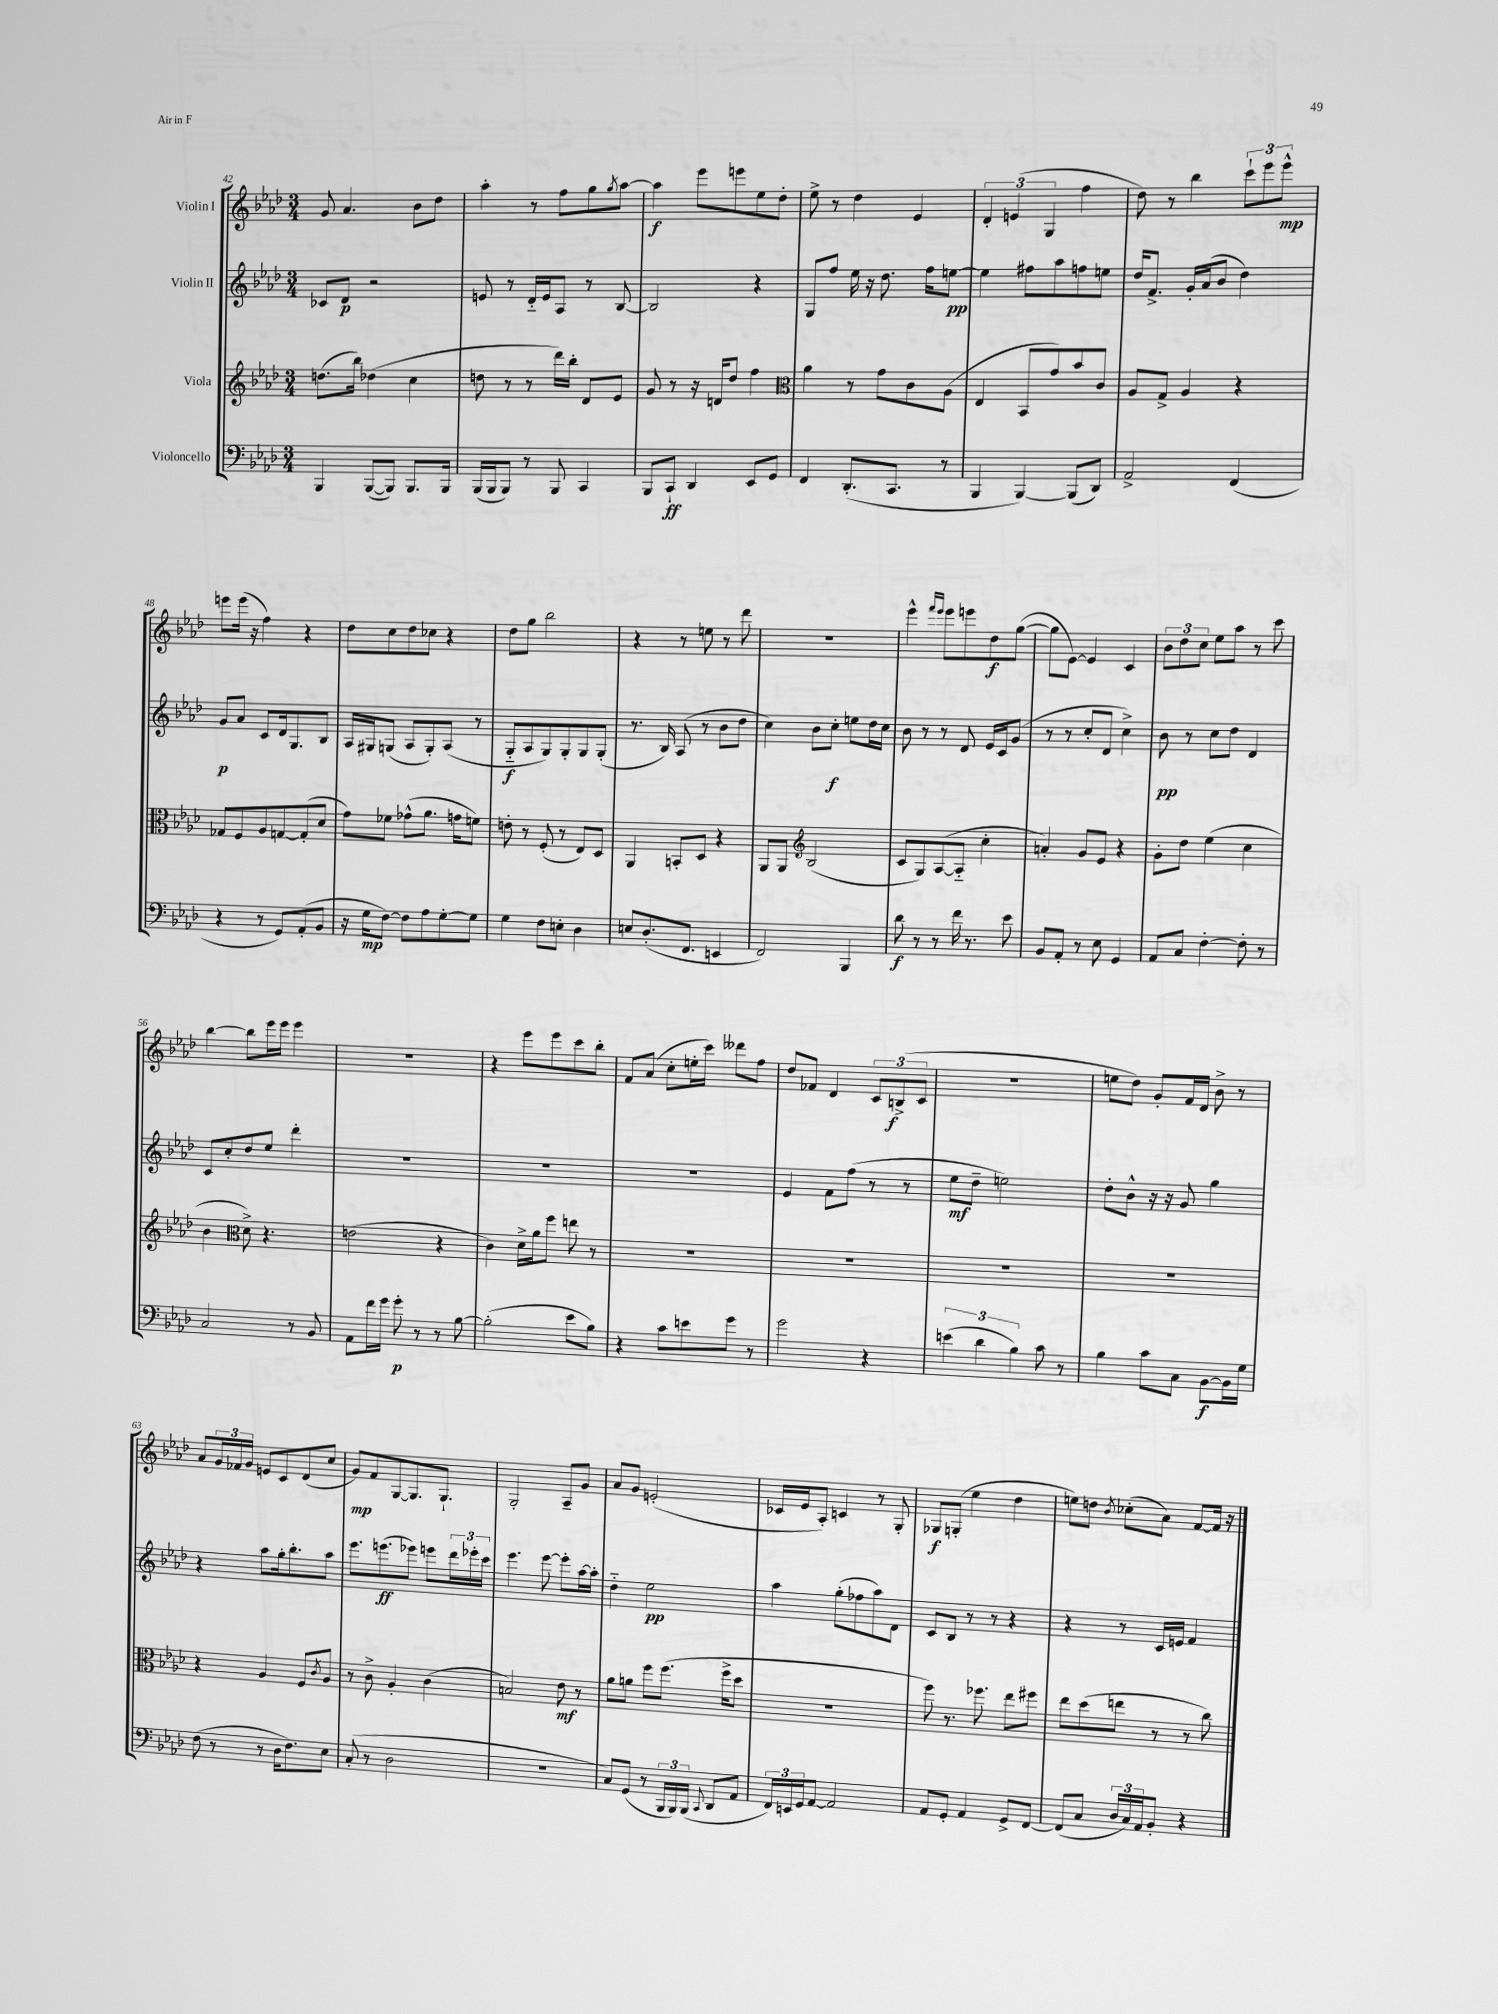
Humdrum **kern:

**kern	**kern	**kern	**kern
*staff4	*staff3	*staff2	*staff1
*clefF4	*clefG2	*clefG2	*clefG2
*k[b-e-a-d-]	*k[b-e-a-d-]	*k[b-e-a-d-]	*k[b-e-a-d-]
*M3/4	*M3/4	*M3/4	*M3/4
4BBB-	(8.dd	8c-	8g
.	.	8d-	4.a-
.	16bb-)	.	.
([8BBB-	(4dd-	2r	.
8BBB-])	.	.	.
8.BBB-	4cc	.	8b-
.	.	.	8dd-
16BBB-	.	.	.
=	=	=	=
(16BBB-	8dd	8e	4aa-'
16BBB-	.	.	.
8BBB-)	8r	8r	.
8r	8r	16d-'~	8r
.	.	16e	.
8BBB-	16ddd-)	8A-	8ff
.	16bb-'	.	.
4CC	8d-	8r	8gg
.	.	.	8qgg
.	8e-	[8B-	[8aa-
=	=	=	=
8BBB-	8g	2B-]	4aa-]
8CC`	8r	.	.
4DD-	16r	.	8eee-
.	16d	.	.
.	8dd-	.	8eee
8EE-	4ff	4r	8ee-
8GG	.	.	8dd-'
=	=	=	=
*	*clefC3	*	*
4FF	4a-	8G	8ee-^
.	.	8ff	8r
(8.DD-'	8r	16ee-	4dd-
.	.	16r	.
.	8g	8.dd-	.
8.CC	.	.	.
.	8c	.	4e-
.	.	16ff	.
8r	(8A-	[8ee	.
=	=	=	=
4BBB-	4E-	4ee]	6d-'
.	.	.	(6e
[4BBB-)	8BB-	8ff#	.
.	.	.	6G
.	8g)	8aa-	.
(8BBB-]	8b-	8ff	4ff
8DD-)	8c	8ee	.
=	=	=	=
2AA-^	8A-	16dd-	8dd-)
.	.	8.f^	.
.	8G^	.	8r
.	4A-	16g'	4bb-
.	.	(16a-	.
.	.	8b-	.
(4FF	4r	4dd-)	12ccc`
.	.	.	12eee-
.	.	.	12eee-^^
=	=	=	=
4r	8G-	8g	8eee
.	8F	8a-	(16eee
.	.	.	16r
8r	8A-	8c	4ff)
8GG)	[8G	16d-	.
.	.	8.G	.
(8AA-'	(8G']	.	4r
8BB-	8d-	8B-	.
=	=	=	=
16r	8g)	16A-	8dd-
16G	.	16G#	.
[8F)	8f-	(8G	8cc
8F]	(8g-^^	8A-	8dd-
8A-	8.a-	8G')	8cc-
[8G'	.	(8A-	4r
.	16g	.	.
8G]	8f)	8r	.
=	=	=	=
4G	8e'	8G'~	8dd-
.	8r	8A-	8gg
8F	(8F'	8G)	2bb-
8E'	8r	8G'	.
4D-	8E-)	8G	.
.	8D-	(8G'	.
=	=	=	=
8E	4AA-	8.r	4r
(8.D-'	.	.	.
.	.	16B-)	.
.	8BB'	(8A-	8r
8.FF	.	.	.
.	8D-	8r	8ee
4EE	4r	8b-	8r
.	.	8dd-	8ddd-
=	=	=	=
2FF)	8AA-	4cc)	2.r
.	8AA-	.	.
*	*clefG2	*	*
.	(2B-	8b-	.
.	.	8cc'	.
4BBB-	.	8ee	.
.	.	16dd-	.
.	.	16cc	.
=	=	=	=
8d-	8c	8b-	4eee-^^
8r	8G)	8r	.
.	.	.	16qqfff
.	.	.	16qqeee-
8r	([8A-	8r	8eee-
16f	8A-'~]	8d-	8eee
8.r	.	.	.
.	4cc'	16e-	8dd-
.	.	16c	.
8e-	.	(8g	([8gg
=	=	=	=
8BB-	4a')	8r	8gg]
8AA-'	.	8r	[8e-)
8r	8g	8cc'	4e-]
8E-	8e-	8d-	.
4GG	4r	4cc^)	4c
=	=	=	=
8AA-	8g'	8b-	12b-
.	.	.	12dd-
8C	8dd-	8r	.
.	.	.	12cc
[4F'	(4ee-	8cc	8ee-
.	.	8dd-	8aa-
8F']	4cc	4d-	8r
8r	.	.	8ccc
=	=	=	=
2C	4b-	8c	[4bb-
.	.	8cc'	.
*	*clefC3	*	*
.	8d-^)	8dd-	8bb-]
.	4.r	8ee-	16eee-
.	.	.	16eee-
8r	.	4ddd-'	4eee-
8BB-	.	.	.
=	=	=	=
8AA-	(2e	2.r	2.r
16f	.	.	.
16g	.	.	.
8g'	.	.	.
8r	.	.	.
8r	4r	.	.
[8B-	.	.	.
=	=	=	=
(2B-']	4c)	2.r	4r
.	16d-^	.	8eee-
.	16a-	.	.
.	8ff	.	8eee-
8e-	8ee	.	8ccc
8B-)	8r	.	8bb-'
=	=	=	=
4r	2.r	2.r	8f
.	.	.	(8a-
8c	.	.	8cc'
8e	.	.	16ee'
.	.	.	16ccc)
8g	.	.	8ddd--
8r	.	.	8ff
=	=	=	=
2g	2.r	4e-	8dd-
.	.	.	8f-
.	.	8f	4d-
.	.	(8ff	.
4r	.	8r	12c
.	.	.	(12B^
.	.	8r	.
.	.	.	12c
=	=	=	=
(6e	2.r	8ee-	2.r
.	.	8dd-~	.
6d-	.	.	.
.	.	2ee)	.
6B-)	.	.	.
8c	.	.	.
8r	.	.	.
=	=	=	=
4B-	2.r	8dd-'	8ee
.	.	8b-^^	8dd-)
8c	.	16r	8g'
.	.	16r	.
8C	.	8g	16f
.	.	.	16d-
[8BB-	.	4gg	8b-^
16BB-]	.	.	8r
16G	.	.	.
=	=	=	=
(8F	4r	4r	8a-
8r	.	.	24g
.	.	.	24f-
.	.	.	24g
8r	4A-	8aa-	8e
16D-	.	16gg'	8c
8.F)	.	8.bb-'	.
.	8F	.	(8d-
.	8qc	.	.
8E-	8A-	8aa-	8cc
=	=	=	=
(8C'	8r	8.eee-	8g)
8r	8c^	.	8f
.	.	(8.eee	.
2D-	4A-'	.	[8G
.	.	8eee-)	8.G]
.	(4c	8eee	.
.	.	.	8.G`
.	.	24ddd-	.
.	.	24eee-'	.
.	.	24ccc	.
=	=	=	=
2.r	2B)	4.eee-	2G'
.	.	[8eee-	.
.	8e-	8eee-']	8A-~
.	8r	[16aa-	8g
.	.	16aa-']	.
=	=	=	=
8C)	8a-	4dd-'~	8a-
(8GG	8a	.	8g
8r	8ff	2ee-	(2e'
24BBB-	(8.ff	.	.
24BBB-)	.	.	.
(24BBB-	.	.	.
8qqCC	.	.	.
8DD-	.	.	.
.	16ff^	.	.
8AA-	8dd-	.	.
=	=	=	=
24FF)	2.r	4aa-	16c-
24EE	.	.	.
.	.	.	16e-
24GG	.	.	.
[8AA-	.	.	8A-')
2AA-]	.	(8gg'	4c
.	.	8ff-	.
.	.	8aa-)	8r
.	.	8d-	8G'
=	=	=	=
8AA-	8ff)	8c	8G-
8GG'	8.r	8B-	(8G'
4AA-	.	8r	4ee-
.	8.ff-	.	.
.	.	8r	.
8GG^	8ee-	4r	4dd-
[8FF	8ff#	.	.
=	=	=	=
(8FF]	8ee-	4r	8ee)
8C	(8dd-	.	8dd
.	.	.	8qb-
24D-	8ee	8r	(8cc-'
24C)	.	.	.
24AA-	.	.	.
8BB-'	8r	16c	8a-)
.	.	16e	.
4r	8r	4f	[8f
.	8cc)	.	16f]
.	.	.	16r
==	==	==	==
*-	*-	*-	*-
